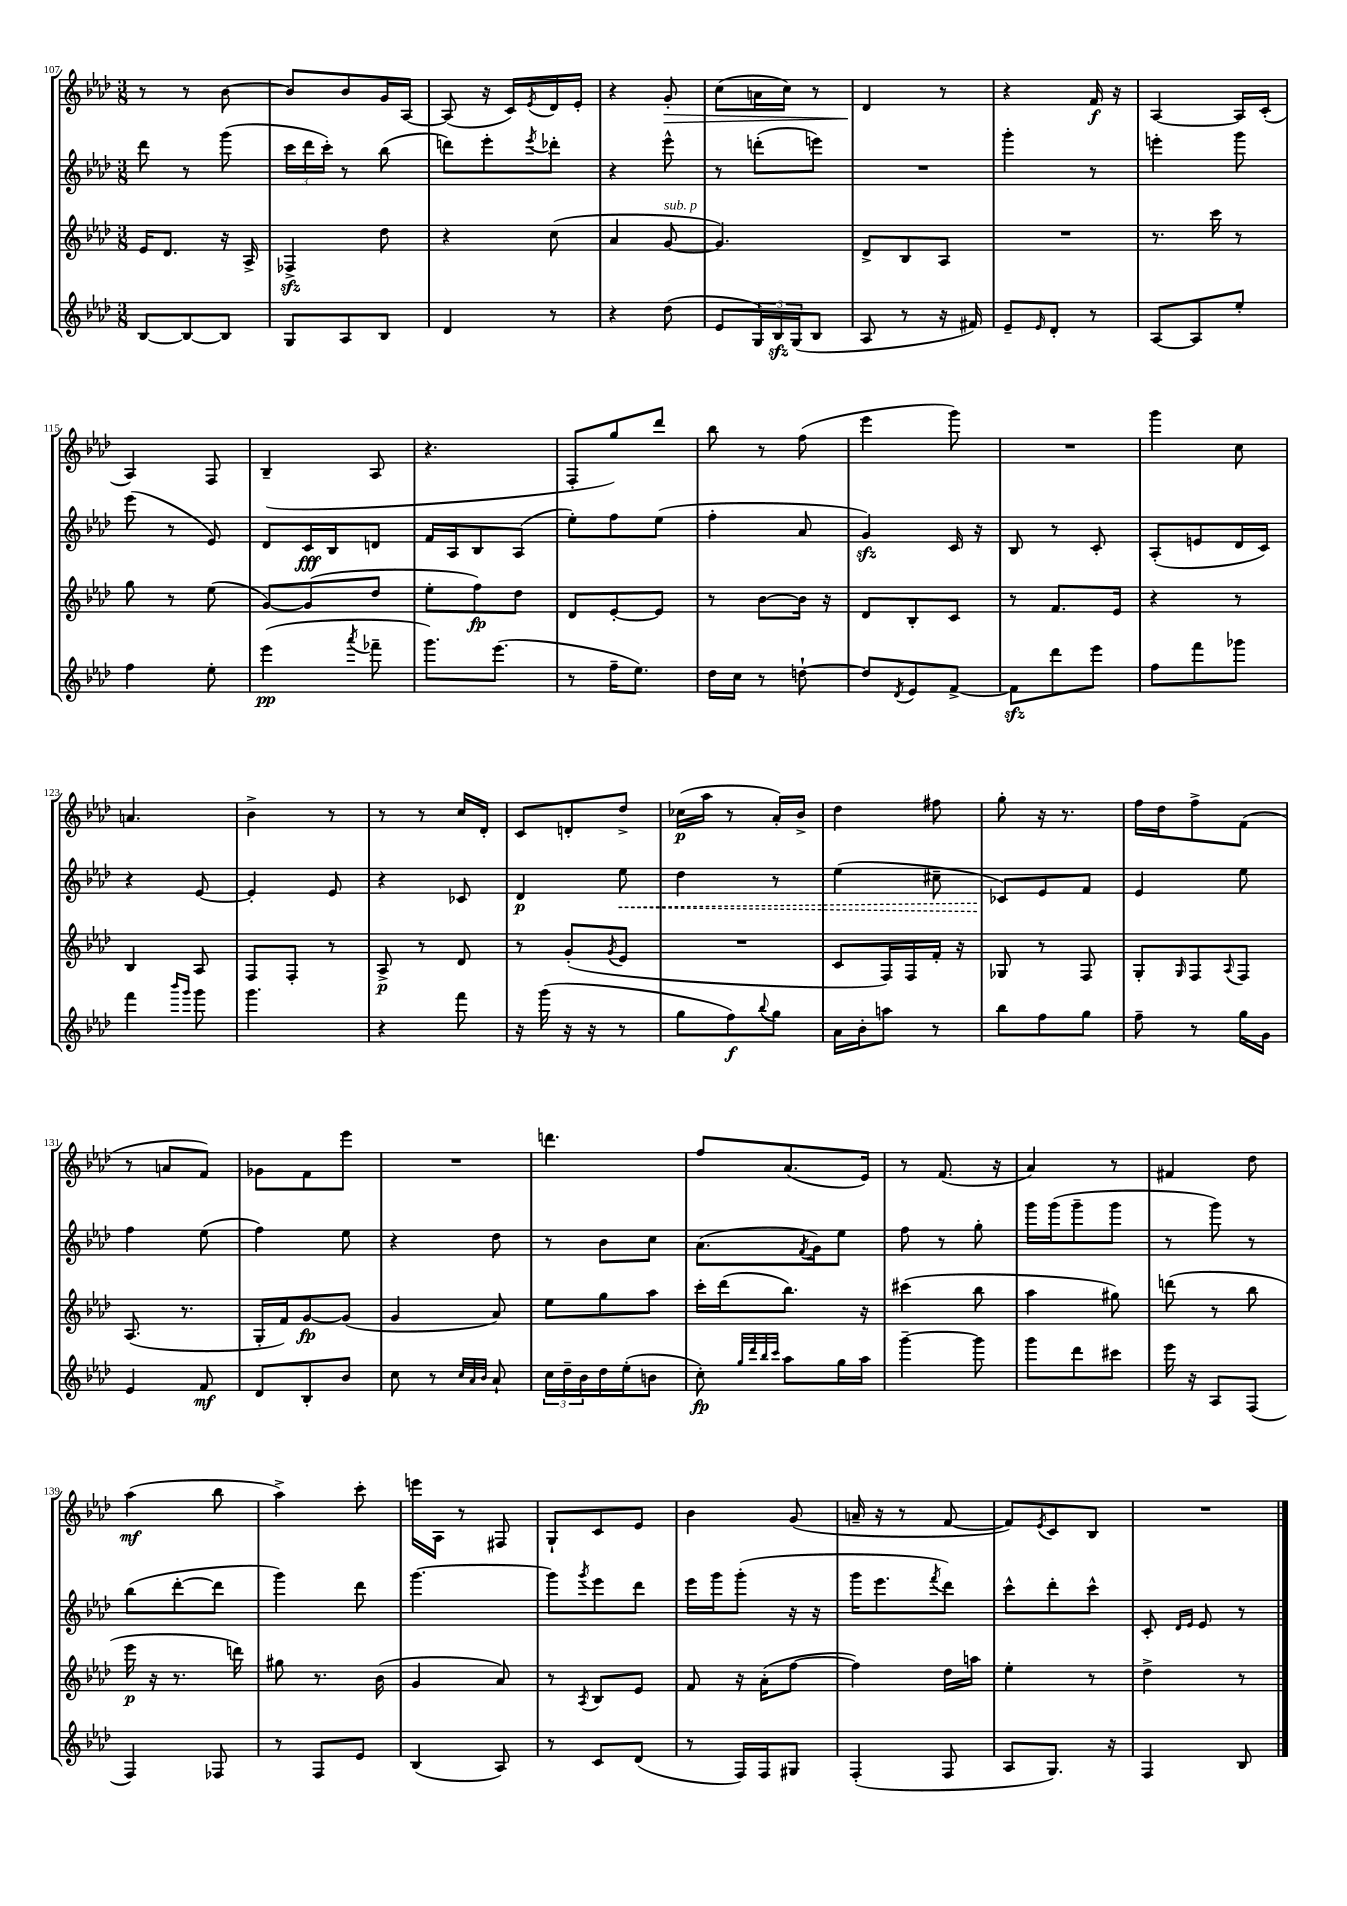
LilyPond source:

<<
\new StaffGroup <<
\new Staff = "s0" {
    \clef treble \key aes \major \numericTimeSignature \time 3/8
    r8 r8 bes'8~ |
    bes'8 bes'8 g'16 aes16~ |
    aes8( r16 c'16) \acciaccatura { ees'8 } des'16 ees'16-. |
    r4 g'8-.\> |
    c''8( a'16 c''16) r8 |
    des'4\! r8 |
    r4 f'16\f r16 |
    aes4~ aes16 c'16-.( |
    aes4) f8 |
    bes4--( aes8 |
    r4. |
    f8-. g''8) des'''8 |
    bes''8 r8 f''8( |
    ees'''4 g'''8) |
    R4. |
    g'''4 c''8 |
    a'4. |
    bes'4-> r8 |
    r8 r8 c''16 des'16-. |
    c'8 d'8-. des''8-> |
    ces''16\p( aes''16 r8 aes'16-.) bes'16-> |
    des''4 fis''8 |
    g''8-. r16 r8. |
    f''16 des''16 f''8-> f'8( |
    r8 a'8 f'8) |
    ges'8 f'8 ees'''8 |
    R4. |
    d'''4. |
    f''8 aes'8.( ees'16) |
    r8 f'8.( r16 |
    aes'4) r8 |
    fis'4 des''8 |
    aes''4\mf( bes''8 |
    aes''4->) c'''8-. |
    e'''16 aes16 r8 fis8 |
    g8-! c'8 ees'8 |
    bes'4 g'8( |
    a'16-- r16 r8 f'8~ |
    f'8) \acciaccatura { ees'8 } c'8 bes8 |
    R4. \bar "|." |
}
\new Staff = "s1" {
    \clef treble \key aes \major \numericTimeSignature \time 3/8
    des'''8 r8 g'''8( |
    \tuplet 3/2 { c'''16 des'''16 c'''16-.) } r8 bes''8( |
    d'''8) ees'''8-. \acciaccatura { ees'''8 } des'''8-. |
    r4 ees'''8-^ |
    r8 d'''8-.( e'''8) |
    R4. |
    g'''4-. r8 |
    e'''4-. g'''8 |
    ees'''8( r8 ees'8) |
    des'8 c'16\fff bes16 d'8 |
    f'16 aes16 bes8 aes8( |
    ees''8-.) f''8 ees''8( |
    f''4-. aes'8 |
    g'4\sfz) c'16 r16 |
    bes8 r8 c'8-. |
    aes8-.( e'8 des'16 c'16) |
    r4 ees'8~ |
    ees'4-. ees'8 |
    r4 ces'8 |
    des'4\p \once \override Hairpin.style = #'dashed-line ees''8\< |
    des''4 r8 |
    ees''4( cis''8-- |
    ces'8\!) ees'8 f'8 |
    ees'4 ees''8 |
    f''4 ees''8( |
    f''4) ees''8 |
    r4 des''8 |
    r8 bes'8 c''8 |
    aes'8.( \acciaccatura { f'8 } g'16) ees''8 |
    f''8 r8 g''8-. |
    g'''16 g'''16( g'''8-- g'''8 |
    r8 g'''8) r8 |
    bes''8( des'''8~-. des'''8 |
    g'''4) des'''8 |
    g'''4.~ |
    g'''8 \acciaccatura { g'''8 } ees'''8 des'''8 |
    ees'''16 g'''16 g'''8-.( r16 r16 |
    g'''16 ees'''8. \acciaccatura { f'''8 } des'''8) |
    c'''8-^ des'''8-. c'''8-^ |
    c'8-. \grace { des'16 ees'16 } ees'8 r8 \bar "|." |
}
\new Staff = "s2" {
    \clef treble \key aes \major \numericTimeSignature \time 3/8
    ees'16 des'8. r16 aes16-> |
    fes4->\sfz des''8 |
    r4 c''8( |
    aes'4 g'8~^\markup { \italic "sub. p" } |
    g'4.) |
    des'8-> bes8 aes8 |
    R4. |
    r8. c'''16 r8 |
    g''8 r8 ees''8( |
    g'8~) g'8( des''8 |
    ees''8-. f''8\fp) des''8 |
    des'8 ees'8~-. ees'8 |
    r8 bes'8~ bes'16 r16 |
    des'8 bes8-. c'8 |
    r8 f'8. ees'16 |
    r4 r8 |
    bes4 aes8 |
    f8 f8-. r8 |
    aes8->\p r8 des'8 |
    r8 g'8-.( \acciaccatura { g'8 } ees'8 |
    R4. |
    c'8 f16) f16 f'16-. r16 |
    ges8 r8 f8 |
    g8-. \grace { g16 } f8 \appoggiatura { aes8 } f8 |
    aes8.( r8. |
    g16-. f'16) g'8~\fp g'8( |
    g'4 aes'8) |
    ees''8 g''8 aes''8 |
    c'''16-. des'''16( bes''8.) r16 |
    cis'''4( bes''8 |
    aes''4 gis''8) |
    d'''8( r8 bes''8 |
    ees'''16\p r16 r8. d'''16) |
    gis''8 r8. bes'16( |
    g'4 aes'8) |
    r8 \acciaccatura { aes8 } bes8 ees'8 |
    f'8 r16 aes'16-.( f''8~ |
    f''4) des''16 a''16 |
    ees''4-. r8 |
    des''4-> r8 \bar "|." |
}
\new Staff = "s3" {
    \clef treble \key aes \major \numericTimeSignature \time 3/8
    bes8~ bes8~ bes8 |
    g8 aes8 bes8 |
    des'4 r8 |
    r4 des''8( |
    ees'8 \tuplet 3/2 { g16) bes16\sfz g16( } bes8 |
    aes8 r8 r16 fis'16) |
    ees'8-- \grace { ees'16 } des'8-. r8 |
    aes8~ aes8 ees''8-. |
    f''4 ees''8-. |
    ees'''4\pp( \acciaccatura { aes'''8 } fes'''8-- |
    g'''8.) ees'''8.( |
    r8 f''16-- ees''8.) |
    des''16 c''16 r8 d''8~-! |
    d''8 \acciaccatura { des'8 } ees'8 f'8~-> |
    f'8\sfz des'''8 ees'''8 |
    f''8 f'''8 ges'''8 |
    f'''4 \grace { bes'''16 g'''16 } g'''8 |
    g'''4. |
    r4 f'''8 |
    r16 g'''16( r16 r16 r8 |
    g''8 f''8\f) \appoggiatura { bes''8 } g''8 |
    aes'16 bes'16-. a''8 r8 |
    bes''8 f''8 g''8 |
    f''8-- r8 g''16 g'16 |
    ees'4 f'8\mf |
    des'8 bes8-. bes'8 |
    c''8 r8 \grace { c''32 aes'32 bes'32 } aes'8-! |
    \tuplet 3/2 { c''16 des''16-- bes'16 } des''16 ees''16-.( b'8 |
    c''8-.\fp) \grace { g''32 des'''32 bes''32 c'''32 } aes''8 g''16 aes''16 |
    g'''4~-- g'''8 |
    g'''8 des'''8 cis'''8 |
    ees'''16 r16 aes8 f8( |
    f4) fes8 |
    r8 f8 ees'8 |
    bes4( aes8) |
    r8 c'8 des'8( |
    r8 f16) f16 gis8 |
    f4-.( f8 |
    aes8 g8.) r16 |
    f4 bes8 \bar "|." |
}
>>
>>
\layout { \context { \Score currentBarNumber = #107 } }
